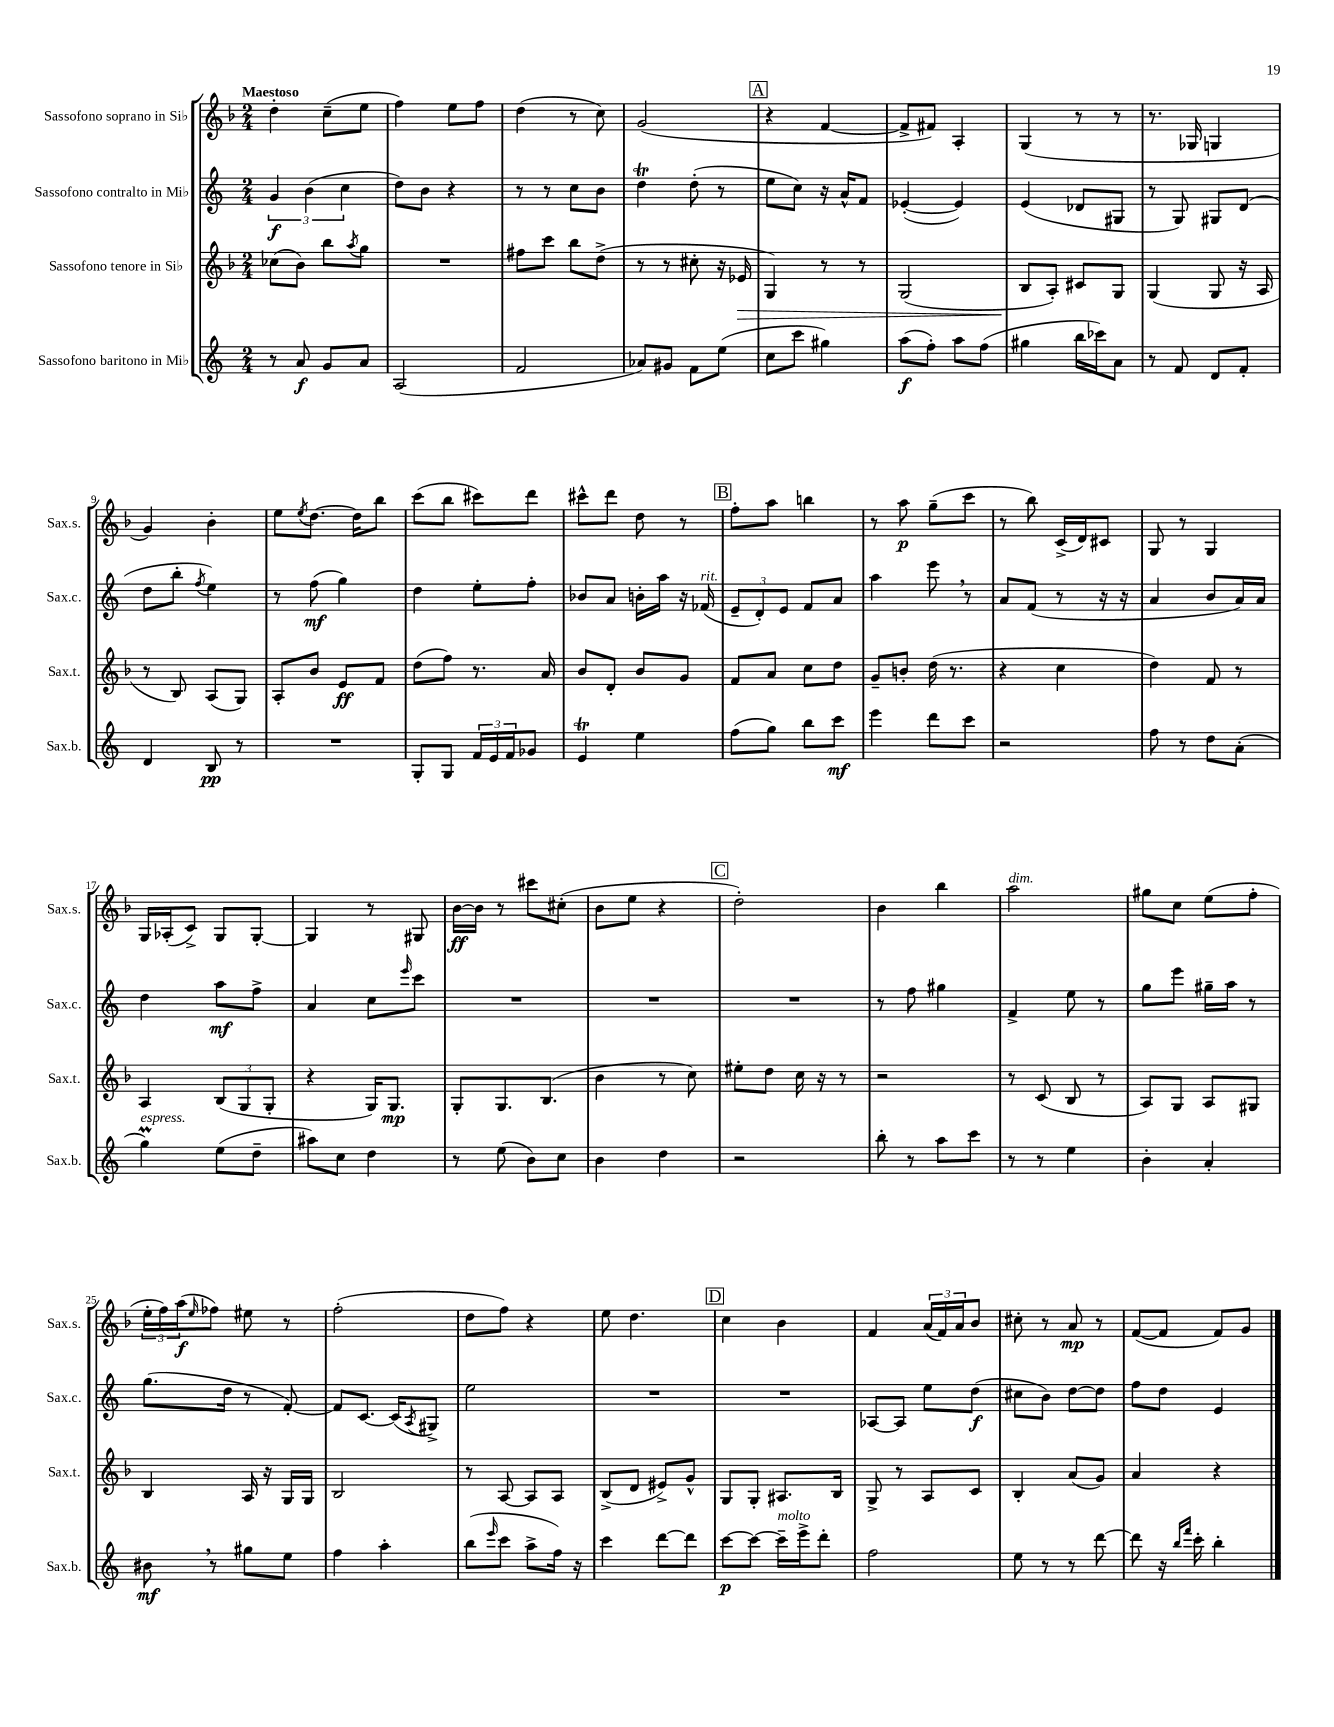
<<
\new StaffGroup <<
\new Staff = "s0" \with { instrumentName = "Sassofono soprano in Sib" shortInstrumentName = "Sax.s." } {
    \clef treble \key f \major \numericTimeSignature \time 2/4 \tempo "Maestoso"
    d''4-. c''8--( e''8 |
    f''4) e''8 f''8 |
    d''4( r8 c''8) |
    g'2( |
    \mark \markup { \box "A" } r4 f'4~ |
    f'8-> fis'8) a4-. |
    g4( r8 r8 |
    r8. ges16 g4 |
    g'4) bes'4-. |
    e''8 \acciaccatura { e''8 } d''8.~ d''16 bes''8 |
    c'''8( bes''8 cis'''8) d'''8 |
    cis'''8-^ d'''8 d''8 r8 |
    \mark \markup { \box "B" } f''8-. a''8 b''4 |
    r8 a''8\p g''8--( c'''8 |
    r8 bes''8) c'16->( d'16) cis'8 |
    g8 r8 g4 |
    g16 aes16-.( c'8->) g8 g8~-. |
    g4 r8 gis8 |
    bes'16~\ff bes'16 r8 cis'''8 cis''8-.( |
    bes'8 e''8 r4 |
    \mark \markup { \box "C" } d''2-.) |
    bes'4 bes''4 |
    a''2^\markup { \italic "dim." } |
    gis''8 c''8 e''8( f''8-. |
    \tuplet 3/2 { e''16-. f''16) a''16\f( } \grace { e''16 } fes''8) eis''8 r8 |
    f''2-.( |
    d''8 f''8) r4 |
    e''8 d''4. |
    \mark \markup { \box "D" } c''4 bes'4 |
    f'4 \tuplet 3/2 { a'16( f'16) a'16 } bes'8 |
    cis''8-. r8 a'8\mp r8 |
    f'8~( f'8 f'8) g'8 \bar "|." |
}
\new Staff = "s1" \with { instrumentName = "Sassofono contralto in Mib" shortInstrumentName = "Sax.c." } {
    \clef treble \key c \major \numericTimeSignature \time 2/4
    \tuplet 3/2 { g'4\f b'4( c''4 } |
    d''8) b'8 r4 |
    r8 r8 c''8 b'8 |
    d''4\trill d''8-.( r8 |
    \mark \markup { \box "A" } e''8 c''8) r16 a'16-^ f'8 |
    ees'4~-.( ees'4) |
    e'4( des'8 gis8 |
    r8 g8) gis8 d'8( |
    d''8 b''8-. \acciaccatura { f''8 } e''4) |
    r8 f''8\mf( g''4) |
    d''4 e''8-. f''8-. |
    bes'8 a'8 b'16-. a''16 r16 fes'16^\markup { \italic "rit." }( |
    \mark \markup { \box "B" } \tuplet 3/2 { e'8-- d'8-.) e'8 } f'8 a'8 |
    a''4 e'''8 \breathe r8 |
    a'8 f'8( r8 r16 r16 |
    a'4 b'8 a'16) a'16 |
    d''4 a''8\mf f''8-> |
    a'4 c''8 \grace { e'''16 } c'''8 |
    R2 |
    R2 |
    \mark \markup { \box "C" } R2 |
    r8 f''8 gis''4 |
    f'4-> e''8 r8 |
    g''8 e'''8 gis''16-- a''16 r8 |
    g''8.( d''16 r8 f'8~-.) |
    f'8 c'8.~ c'16( \acciaccatura { a8 } gis8->) |
    e''2 |
    R2 |
    \mark \markup { \box "D" } R2 |
    aes8~ aes8 e''8 d''8\f( |
    cis''8 b'8) d''8~ d''8 |
    f''8 d''8 e'4 \bar "|." |
}
\new Staff = "s2" \with { instrumentName = "Sassofono tenore in Sib" shortInstrumentName = "Sax.t." } {
    \clef treble \key f \major \numericTimeSignature \time 2/4
    ces''8( bes'8) bes''8 \acciaccatura { a''8 } g''8 |
    R2 |
    fis''8 c'''8 bes''8 d''8->( |
    r8 r8 cis''8-. r16 ees'16\> |
    \mark \markup { \box "A" } g4) r8 r8 |
    g2( |
    bes8\! a8-.) cis'8 g8 |
    g4( g8 r16 a16 |
    r8 bes8) a8( g8) |
    a8-. bes'8 e'8\ff f'8 |
    d''8( f''8) r8. a'16 |
    bes'8 d'8-. bes'8 g'8 |
    \mark \markup { \box "B" } f'8 a'8 c''8 d''8 |
    g'8-- b'8-. d''16( r8. |
    r4 c''4 |
    d''4) f'8 r8 |
    a4 \tuplet 3/2 { bes8( g8 g8-. } |
    r4 g16) g8.\mp |
    g8-. g8. bes8.( |
    bes'4 r8 c''8) |
    \mark \markup { \box "C" } eis''8-. d''8 c''16 r16 r8 |
    r2 |
    r8 c'8( bes8 r8 |
    a8) g8 a8 gis8 |
    bes4 a16 r16 g16 g16 |
    bes2 |
    r8 a8~ a8 a8 |
    bes8->( d'8 eis'8->) g'8-^ |
    \mark \markup { \box "D" } g8 g8-. ais8. bes16 |
    g8-> r8 a8 c'8 |
    bes4-. a'8( g'8) |
    a'4 r4 \bar "|." |
}
\new Staff = "s3" \with { instrumentName = "Sassofono baritono in Mib" shortInstrumentName = "Sax.b." } {
    \clef treble \key c \major \numericTimeSignature \time 2/4
    r8 a'8\f g'8 a'8 |
    a2( |
    f'2 |
    aes'8) gis'8 f'8 e''8( |
    \mark \markup { \box "A" } c''8 c'''8 gis''4) |
    a''8\f( f''8-.) a''8 f''8( |
    gis''4 b''16 ces'''16) a'8 |
    r8 f'8 d'8 f'8-. |
    d'4 b8\pp r8 |
    R2 |
    g8-. g8 \tuplet 3/2 { f'16 e'16 f'16 } ges'8 |
    e'4\trill e''4 |
    \mark \markup { \box "B" } f''8( g''8) b''8 c'''8\mf |
    e'''4 d'''8 c'''8 |
    r2 |
    f''8 r8 d''8 a'8-.( |
    g''4\prall^\markup { \italic "espress." }) e''8( d''8-- |
    ais''8) c''8 d''4 |
    r8 e''8( b'8) c''8 |
    b'4 d''4 |
    \mark \markup { \box "C" } r2 |
    b''8-. r8 a''8 c'''8 |
    r8 r8 e''4 |
    b'4-. a'4-. |
    bis'8\mf \breathe r8 gis''8 e''8 |
    f''4 a''4-. |
    b''8( \grace { e'''16 } c'''8 a''8-> f''16) r16 |
    c'''4 d'''8~ d'''8 |
    \mark \markup { \box "D" } c'''8~\p c'''8~ c'''16--^\markup { \italic "molto" } e'''16-> d'''8-. |
    f''2 |
    e''8 r8 r8 d'''8~ |
    d'''8 r16 \grace { b''16 f'''16 } c'''16-. b''4-. \bar "|." |
}
>>
>>
